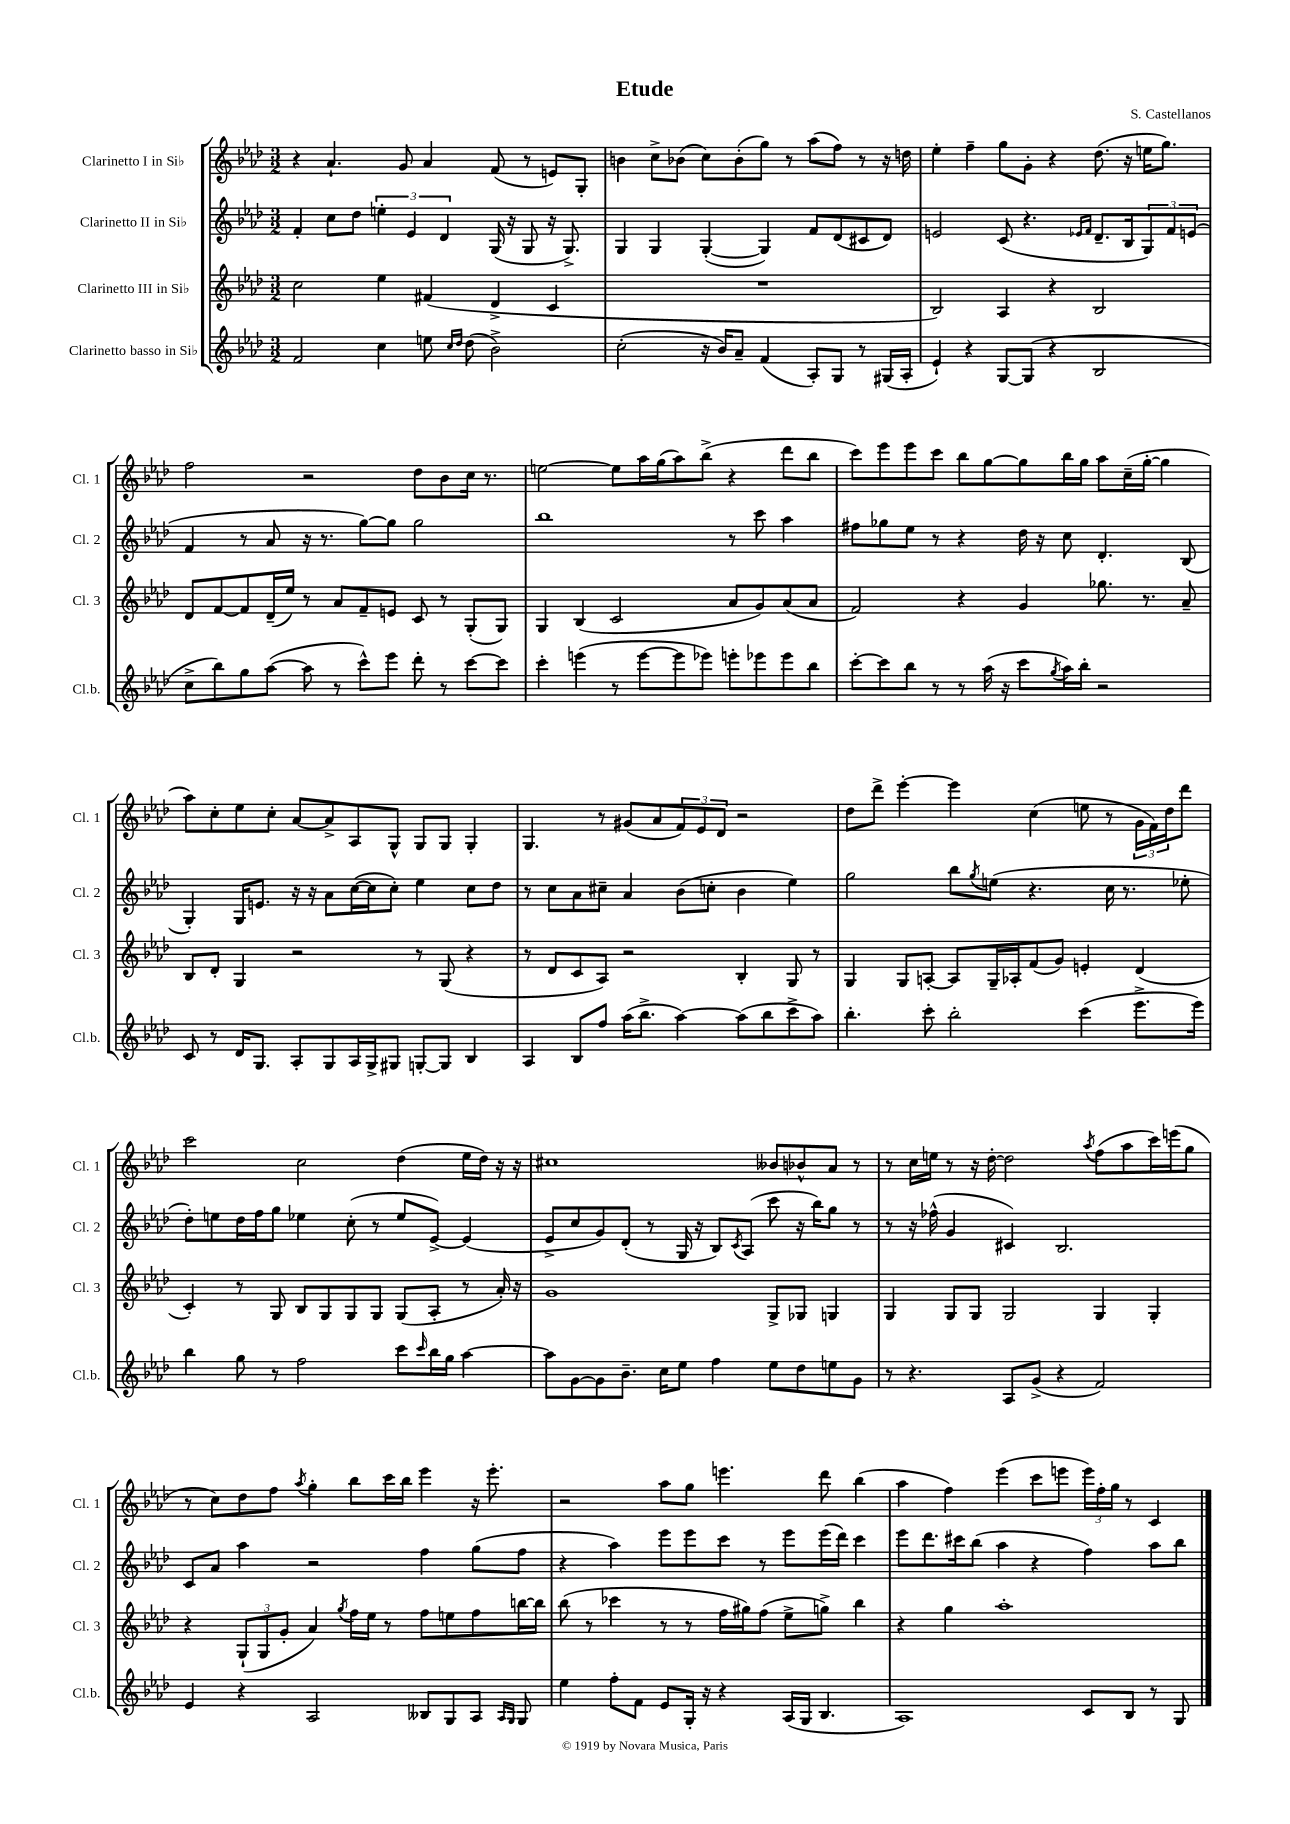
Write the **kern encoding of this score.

**kern	**kern	**kern	**kern
*part4	*part3	*part2	*part1
*staff4	*staff3	*staff2	*staff1
*I"Clarinetto basso in Si♭	*I"Clarinetto III in Si♭	*I"Clarinetto II in Si♭	*I"Clarinetto I in Si♭
*I'Cl.b.	*I'Cl. 3	*I'Cl. 2	*I'Cl. 1
*clefG2	*clefG2	*clefG2	*clefG2
*k[b-e-a-d-]	*k[b-e-a-d-]	*k[b-e-a-d-]	*k[b-e-a-d-]
*M3/2	*M3/2	*M3/2	*M3/2
=1	=1	=1	=1
2f/	2cc\	4f'/	4r
.	.	8cc\L	4.a-`/
.	.	8dd-\J	.
4cc\	4ee-\	6een'\	.
.	.	.	8g/
.	.	6e-/	.
8een\	(4f#X/	.	4a-/
.	.	6d-/	.
16qqcc/LL	.	.	.
16qqdd-/JJ	.	.	.
(8dd-\	.	.	.
2b-^\)	4d-^/	(16G/	(8f/
.	.	16r	.
.	.	8G/	8r
.	4c/	16r	8en/L)
.	.	8.G^/)	.
.	.	.	8G'/J
=2	=2	=2	=2
(2cc'\	1.r	4G/	4bn\
.	.	4G/	8cc^\L
.	.	.	(8b-X\J
16r	.	([4G'/	8cc\L)
16b-/KL)	.	.	.
8a-~/J	.	.	(8b-'\
(4f/	.	4G/])	8gg\J)
.	.	.	8r
8A-'/L)	.	8f/L	(8aa-\L
8G/J	.	(8d-/	8ff\J)
8r	.	8c#X/	8r
(16G#X/LL	.	8d-/J)	16r
16A-'/JJ	.	.	16ddn\
=3	=3	=3	=3
4e-`/)	2B-/)	2en/	4ee-'\
4r	.	.	4ff~\
[8G/L	4A-/	(8c/	8gg\L
(8G/J]	.	4.r	8g'\J
4r	4r	.	4r
.	.	16qqe-X/LL	.
.	.	16qqf/JJ	.
2B-/	2B-/	8.d-~/L	(8.dd-\
.	.	16B-/k	16r
.	.	12G/)	16een\KL
.	.	.	8.gg\J)
.	.	12f/	.
.	.	(12en/J	.
!!LO:LB:g=z
=4	=4	=4	=4
8cc^\L	8d-/L	4f/	2ff\
8bb-\)	[8f/	.	.
8gg\	8f/]	8r	.
([8aa-\J	(16d-~/L	8a-/	.
.	16ee-/JJ)	.	.
8aa-\]	8r	16r	2r
.	.	8.r	.
8r	8a-/L	.	.
8ccc^^\L)	8f~/	[8gg\L)	.
8eee-\J	8en/J	8gg\J]	.
8ddd-'\	8c/	2gg\	8dd-\L
8r	8r	.	8b-\
[8ccc\L	(8G'/L	.	16cc\Jk
.	.	.	8.r
8ccc\J]	8G/J)	.	.
=5	=5	=5	=5
4ccc'\	4G/	1bb-	[2een\
(4eeen\	(4B-/	.	.
8r	2c/	.	8ee\L]
[8eee\L	.	.	16aa-\L
.	.	.	(16gg\J
8eee\]	.	.	8aa-\)
8eee-X\J)	.	.	(8bb-^\J
8eeen'\L	8a-/L	8r	4r
8eee-X\	8g/)	8ccc\	.
8eee-\	(8a-/	4aa-\	8ddd-\L
8bb-\J	8a-/J	.	8bb-\J
=6	=6	=6	=6
[8ccc'\L	2f/)	8ff#X\L	8ccc\L)
8ccc\]	.	8gg-X\	8eee-\
8bb-\J	.	8ee-\J	8eee-\
8r	.	8r	8ccc\J
8r	4r	4r	8bb-\L
(16aa-\	.	.	[8gg\
16r	.	.	.
8ccc\L	4g/	16dd-\	8gg\]
.	.	16r	.
8qgg/	.	.	.
16aa-\L)	.	8cc\	16bb-\L
16bb-'\JJ	.	.	16gg\JJ
2r	8.gg-X\	4.d-'/	8aa-\L
.	.	.	(16cc~\L
.	8.r	.	[16gg'\JJ
.	.	.	4gg\]
.	8a-~/	(8B-/	.
!!LO:LB:g=z
=7	=7	=7	=7
8c/	8B-/L	4G'/)	8aa-\L)
8r	8d-'/J	.	8cc'\
16d-/KL	4G/	16G/KL	8ee-\
8.G/J	.	8.en/J	.
.	.	.	8cc'\J
8A-'/L	2r	16r	[8a-/L
.	.	16r	.
8G/	.	8a-\L	8a-^/]
16A-/L	.	([16cc\L	8A-/
16G^/J	.	16cc\J]	.
8G#X/J	.	8cc'\J)	8G^^/J
[8Gn'/L	8r	4ee-\	8G/L
8G/J]	(8G/	.	8G/J
4B-/	4r	8cc\L	4G'/
.	.	8dd-\J	.
=8	=8	=8	=8
4A-/	8r	8r	4.G/
.	8d-/L	8cc\L	.
8B-/L	8c/	8a-\	.
8ff/J	8A-/J)	8cc#X~\J	8r
(16aa-\KL	2r	4a-/	(8g#X/L
8.bb-^\J	.	.	.
.	.	.	8a-/
[4aa-\)	.	(8b-\L	12f/)
.	.	.	12e-/
.	.	8ccn'\J	.
.	.	.	12d-/J
(8aa-\L]	4B-'/	4b-\	2r
8bb-\	.	.	.
8ccc^\	8G/	4ee-\)	.
8aa-\J)	8r	.	.
=9	=9	=9	=9
4.bb-'\	4G/	2gg\	8dd-\L
.	.	.	8ddd-^\J
.	8G/L	.	[4eee-'\
8ccc'\	[8An'/J	.	.
2bb-'\	8A/L]	8bb-\L	4eee-\]
.	.	8qgg/	.
.	16G~/L	(8een\J	.
.	16A-X'/J	.	.
.	(8f/	4.r	(4cc\
.	8g/J)	.	.
(4ccc\	4en'/	.	8een\
.	.	16cc\	8r
.	.	8.r	.
8.eee-^\L	(4d-/	.	24g\LL
.	.	.	24f\)
.	.	.	24dd-\J
.	.	8ee-X'\	8ddd-\J
16eee-\Jk)	.	.	.
!!LO:LB:g=z
=10	=10	=10	=10
4bb-\	4c'/)	8dd-'\L)	2ccc\
.	.	8een\	.
8gg\	8r	16dd-\L	.
.	.	16ff\J	.
8r	8G/	8gg\J	.
2ff\	8B-/L	4ee-X\	2cc\
.	8G/	.	.
.	8G/	(8cc'\	.
.	8G/J	8r	.
8ccc\L	(8G/L	8ee-/L	(4dd-\
16qqccc/	.	.	.
16bb-\L	8A-'/J	[8e-^/J)	.
16gg\JJ	.	.	.
[4aa-\	8r	(4e-/]	16ee-\LL
.	.	.	16dd-\JJ)
.	16a-'/)	.	16r
.	16r	.	16r
=11	=11	=11	=11
8aa-\L]	1g	8e-^/L	1cc#X
[8g\	.	8cc/	.
8g\]	.	8g/)	.
8.b-~\J	.	(8d-'/J	.
.	.	8r	.
16cc\KL	.	.	.
8ee-\J	.	16G/	.
.	.	16r	.
4ff\	.	8B-/L)	.
.	.	8qc/	.
.	.	(8A-/J	.
8ee-\L	8G^/L	8ccc\	8b--X/L
8dd-\	8G-X/J	16r	8b-X^^/
.	.	16bb-\KL)	.
8een\	4Gn/	8gg\J	8a-/J
8g\J	.	8r	8r
=12	=12	=12	=12
8r	4G/	8r	8r
4.r	.	16r	16cc\LL
.	.	(16ff-X^^\	16een\JJ
.	8G/L	4g/	8r
.	8G/J	.	16r
.	.	.	[16dd-'\
8A-/L	2G/	4c#X/)	2dd-\]
(8g^/J	.	.	.
4r	.	2.B-/	.
.	.	.	8qaa-/
2f/)	4G/	.	(8ff\L
.	.	.	8aa-\
.	4G'/	.	16ccc\L)
.	.	.	(16eeen\J
.	.	.	8gg\J
!!LO:LB:g=z
=13	=13	=13	=13
4e-/	4r	8c/L	8r
.	.	8a-/J	8cc\L)
4r	(12G`/L	4aa-\	8dd-\
.	12G/	.	.
.	.	.	8ff\J
.	12g'/J	.	.
.	.	.	8qaa-/
2A-/	4a-/)	2r	4gg'\
.	8qgg/	.	.
.	16ff\LL	.	8bb-\L
.	16ee-\JJ	.	.
.	8r	.	16ccc\L
.	.	.	16bb-\JJ
8B--X/L	8ff\L	4ff\	4eee-\
8G/	8een\	.	.
8A-/J	8ff\	(8gg\L	16r
.	.	.	8.eee-'\
16qqA-/LL	.	.	.
16qqG/JJ	.	.	.
8G/	[16bbn\L	8ff\J	.
.	16bb\JJ]	.	.
=14	=14	=14	=14
4ee-\	(8bb-\	4r	2r
.	8r	.	.
8ff'\L	4ccc-X\	4aa-\)	.
8f\J	.	.	.
8e-/L	8r	8eee-\L	8aa-\L
16G'/Jk	8r	8eee-\	8gg\J
16r	.	.	.
4r	16ff\LL	8ccc\J	4.eeen\
.	16gg#X\J)	.	.
.	(8ff\J	8r	.
(16A-/LL	8ee-^\L	8eee-\L	.
16G/JJ	.	.	.
4.B-/	8ggn^\J)	(16eee-\L	8ddd-\
.	.	16ddd-\JJ)	.
.	4bb-\	4ccc\	(4bb-\
=15	=15	=15	=15
1A-)	4r	8eee-\L	4aa-\
.	.	8.ddd-\	.
.	4gg\	.	4ff\)
.	.	16ccc#X\k	.
.	.	(8bb-\J	.
.	1aa-'	4aa-\	(4eee-\
.	.	4r	8ccc\L
.	.	.	8eeen\J
8c/L	.	4ff\)	24eee\LL)
.	.	.	24ff'\
.	.	.	24gg\JJ
8B-/J	.	.	8r
8r	.	8aa-\L	4c/
8G/	.	8bb-\J	.
==	==	==	==
*-	*-	*-	*-
